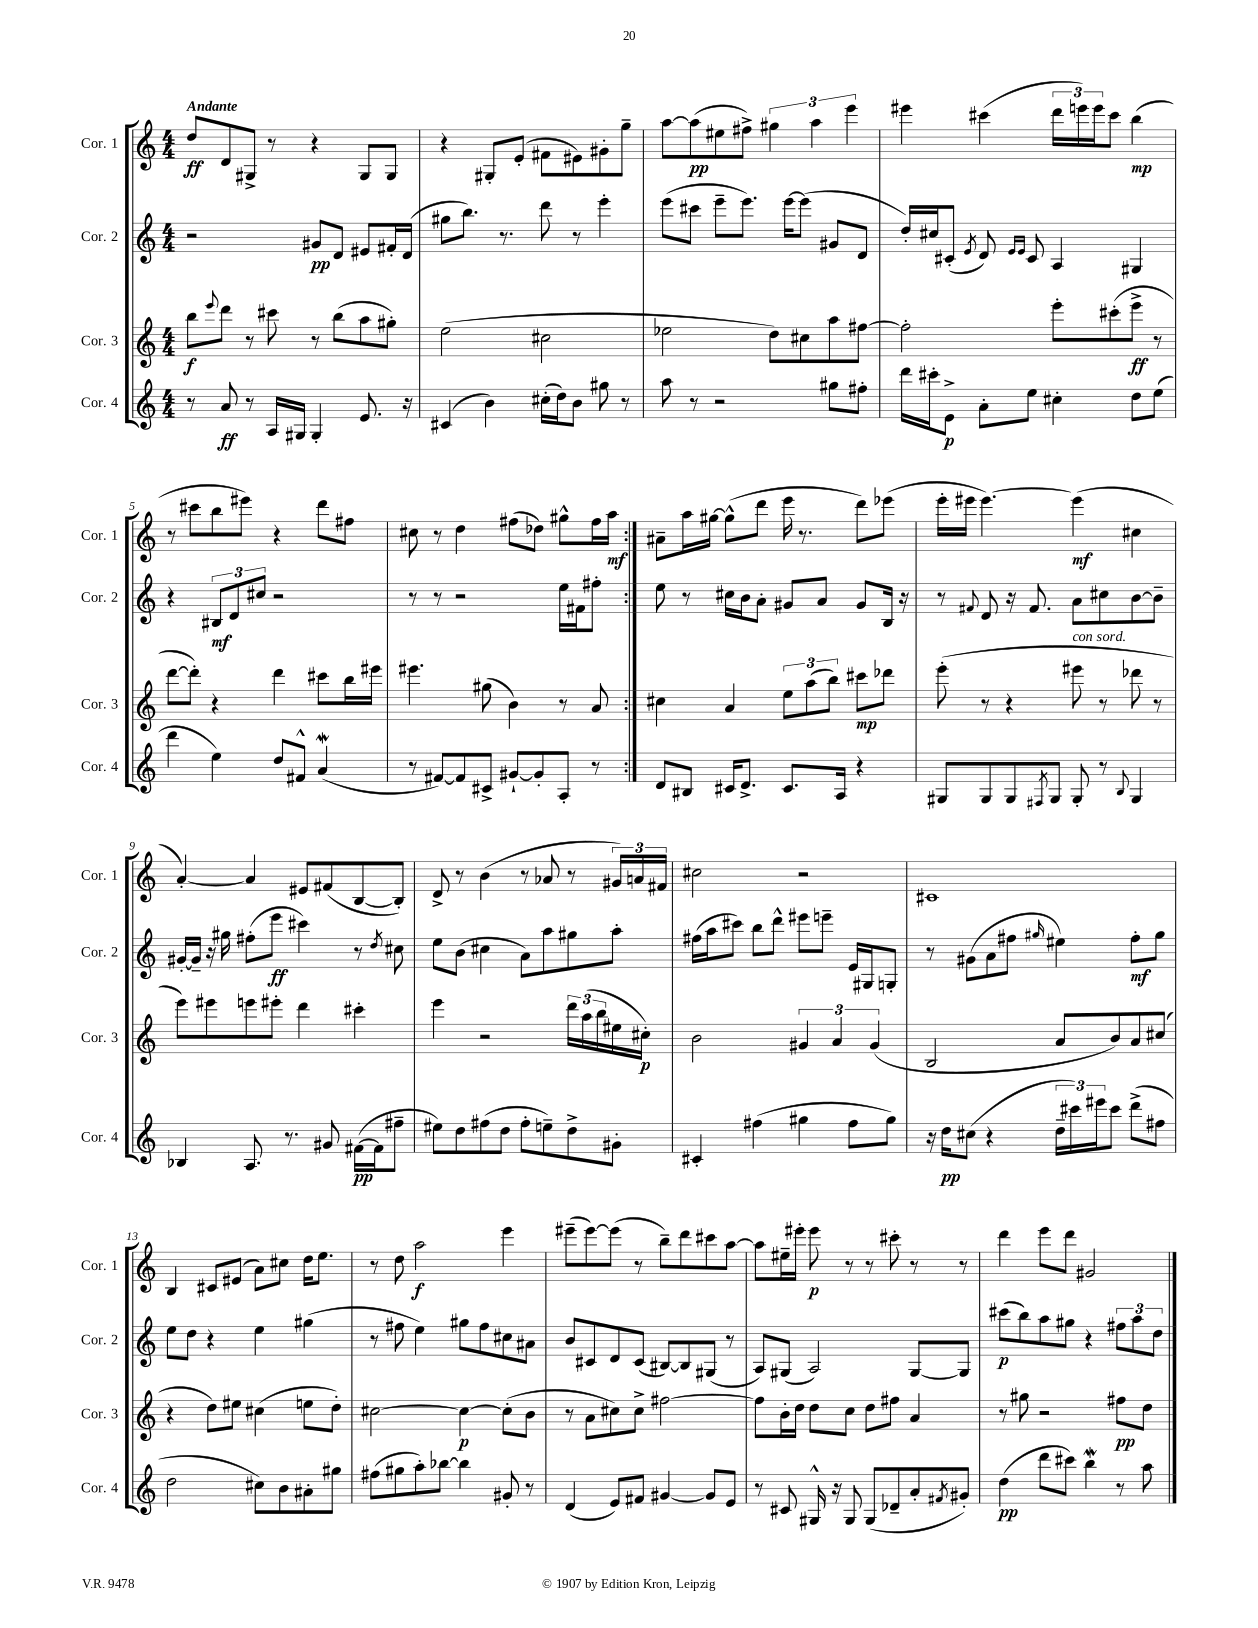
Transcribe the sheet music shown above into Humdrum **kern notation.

**kern	**kern	**kern	**kern
*staff4	*staff3	*staff2	*staff1
*clefG2	*clefG2	*clefG2	*clefG2
*k[]	*k[]	*k[]	*k[]
*M4/4	*M4/4	*M4/4	*M4/4
8r	8bb\L	2r	8dd/L
.	8qqeee/	.	.
8a/	8ddd\J	.	8d/
8r	8r	.	8G#^/J
16A/LL	8ccc#\	.	8r
16G#/JJ	.	.	.
4G#'/	8r	8g#/L	4r
.	(8bb\L	8d/J	.
8.e/	8aa\	8e#/L	8G#/L
.	8gg#'\J)	16f#'/L	8G#/J
16r	.	(16d/JJ	.
=	=	=	=
(4c#/	(2ee\	8gg#\L	4r
.	.	8.bb\J)	.
4b\)	.	.	8G#'/L
.	.	8.r	.
.	.	.	(8e'/J
(16cc#'\LL	2cc#\	8ddd\	8f#\L
16dd\J)	.	.	.
8b\J	.	8r	8e#\)
8gg#\	.	4eee'\	8g#'\
8r	.	.	8gg~\J
=	=	=	=
8aa\	2ee-\	(8eee\L	[8aa\L
8r	.	8ccc#\J	(8aa\]
2r	.	8eee~\L	8ee#\
.	.	8.eee\J)	8ff#^\J)
.	8dd\L)	.	6gg#\
.	.	[16eee\LK	.
.	8cc#\	(8eee\]J	.
.	.	.	6aa\
8gg#\L	8aa\	8g#/L	.
.	.	.	6eee\
8ff#'\J	[8ff#\J	8d/J	.
=	=	=	=
16ddd\LL	2ff#'\]	16dd'/LL)	4eee#\
16ccc#'\J	.	16cc#/J	.
8e^\J	.	(8c#'/J	.
.	.	8qe/	.
8a'\L	.	8d/)	(4ccc#\
.	.	16qqe/LL	.
.	.	16qqe/JJ	.
8ee\J	.	8c#/	.
4cc#'\	8eee'\L	4A/	24ddd\LL
.	.	.	24eee\)
.	.	.	24eee\J
.	(8ccc#'\	.	8ccc#\J
8dd\L	8eee^\J	4G#/	(4bb\
(8ee\J	8r	.	.
=	=	=	=
4ddd\	[8ddd\L	4r	8r
.	8ddd'\]J)	.	8ccc#\L
4ee\)	4r	12B#/L	8bb\
.	.	12d/	.
.	.	.	8eee#\J)
.	.	12cc#/J	.
8dd/L	4ddd\	2r	4r
8f#^^/J	.	.	.
(4a/	8ccc#\L	.	8ddd\L
.	16bb\L	.	8ff#\J
.	16eee#\JJ	.	.
=	=	=	=
8r	4.eee#\	8r	8cc#\
[8f#/L)	.	8r	8r
8f#/]	.	2r	4dd\
8c#^/J	(8gg#\	.	.
[8g#`/L	4b\)	.	(8ff#\L
8g#'/]	.	.	8dd-\J)
8A'/J	8r	16ee\LL	8gg#^^\L
.	.	16f#\J	.
8r	8a/	8ff#'\J	16ff#\L
.	.	.	16aa\JJ
=:|!	=:|!	=:|!	=:|!
8d/L	4cc#\	8ee\	8a#~\L
8B#/J	.	8r	16aa\L
.	.	.	[16gg#\JJ
16c#/LK	4a/	16cc#\LL	(8gg#^^\]L
8.d^/J	.	16b\J	.
.	.	8a'\J	8ddd\J
8.c#/L	12ee\L	8g#/L	16eee\
.	.	.	8.r
.	(12aa\	.	.
.	.	8a/J	.
.	12bb\J)	.	.
16A/Jk	.	.	.
4r	8ccc#\L	8g#/L	8ddd\L)
.	8ddd-\J	16B/Jk	(8eee-\J
.	.	16r	.
=	=	=	=
8G#/L	(8eee'\	8r	16eee'\LL
.	.	.	16eee#\JJ
.	.	8qqf#/	.
8G#/	8r	8d/	[4.eee#\)
8G#/	4r	16r	.
.	.	8.f#/	.
8qF#/	.	.	.
8G#/J	.	.	.
8G#'/	8eee#\	8a\L	(4eee#\]
8r	8r	8cc#\	.
8qqB/	.	.	.
4G#/	8ddd-\	[8b\	4cc#\
.	8r	8b~\]J	.
=	=	=	=
4B-/	8eee\L)	[16g#'/LL	[4a'/)
.	.	16g#~/]JJ	.
.	8eee#\	16r	.
.	.	16gg#\	.
8.A/	8eee\	(8ff#'\L	4a/]
.	8eee#'\J	8eee\J	.
8.r	.	.	.
.	4ddd\	4ccc#\)	8e#/L
8g#/	.	.	(8f#/
([16f#\LL	4ccc#'\	8r	[8B/
16f#\]J	.	.	.
.	.	8qdd/	.
8ff#~\J	.	8cc#\	8B'/]J)
=	=	=	=
8ee#\L)	4eee\	8ee\L	8d^/
8dd\	.	(8b\J	8r
(8ff#\	2r	4cc#\	(4b\
8dd\J	.	.	.
8ff#'\L	.	8a\L)	8r
8ee~\)	.	8aa\	8a-/
8dd^\	24ddd\LL	8gg#\	8r
.	(24aa\	.	.
.	24bb\	.	.
8g#'\J	16ee#\	8aa'\J	24g#/LL)
.	.	.	24a/
.	16cc#'\JJ)	.	.
.	.	.	24f#/JJ
=	=	=	=
4c#'/	2b\	(16ff#\LL	2cc#\
.	.	16aa\J	.
.	.	8ccc#\J)	.
(4ff#\	.	8bb\L	.
.	.	8ddd^^\J	.
4gg#\	6g#/	8eee#\L	2r
.	.	8eee~\J	.
.	6a/	.	.
8ff#\L	.	16e/LL	.
.	.	16G#/J	.
.	(6g#/	.	.
8gg#\J)	.	8G'/J	.
=	=	=	=
16r	2B/	8r	1c#
16dd\LK	.	.	.
(8cc#\J	.	(8g#\L	.
4r	.	8a\	.
.	.	8ff#\J	.
.	.	16qqgg#/	.
24dd~\LL	8a/L	4ee#\)	.
24ccc#\)	.	.	.
24eee#\J	.	.	.
8ccc#\J	8b/)	.	.
(8ddd^\L	8a/	8ff#'\L	.
8ff#\J	(8cc#/J	8gg#\J	.
=	=	=	=
2dd\	4r	8ee\L	4B/
.	.	8dd\J	.
.	8dd\L)	4r	8c#/L
.	8ee#\J	.	(8e#/J
8cc#\L)	(4cc#\	4ee\	8a\L)
8b\	.	.	8cc#\J
8a#'\	8ee\L	(4gg#\	16dd\LK
.	.	.	8.ee\J
8gg#\J	8dd'\J)	.	.
=	=	=	=
(8ff#\L	[2cc#\	8r	8r
8gg#\	.	8ff#\	8dd\
8aa'\)	.	4ee\)	2aa\
[8bb-\J	.	.	.
4bb-\]	4cc#\_	8gg#\L	.
.	.	8ff#\	.
8g#'/	(8cc#'\]L	8cc#\	4eee\
8r	8b\J	8a#\J	.
=	=	=	=
(4d/	8r	8b/L	(8eee#~\L
.	8a\L	8c#/	[8eee#\)
8e/L)	8cc#\)	8d/	(8eee#\]J
8f#/J	8cc#^\J	(8c#/J	8r
[4g#/	[2ff#\	[8B#/L)	8bb~\L)
.	.	8B#/]	8ddd\
8g#/]L	.	(8G#/J	8ccc#\
8e/J	.	8r	[8aa\J
=	=	=	=
8r	8ff#\]L	8A/L)	8aa\]L
8c#/	16b'\L	(8G#/J	16ee#~\L
.	16dd\JJ	.	16eee#'\JJ
16G#^^/	8dd\L	2A/)	8eee#\
16r	.	.	.
8G#/	8cc\J	.	8r
(8G#/L	8dd\L	.	8r
8d-~/	8ff#\J	.	8ccc#'\
8a'/	4a/	[8G#/L	8r
8qf#/	.	.	.
8g#'/J)	.	8G#/]J	8r
=	=	=	=
(4dd\	8r	(8ccc#\L	4ddd\
.	8gg#\	8bb\)	.
8ddd\L	2r	8aa\	8eee\L
8ccc#\J)	.	8gg#\J	8ddd\J
4bb\	.	4r	2g#/
8r	8ff#\L	12ff#\L	.
.	.	12aa\	.
8aa\	8dd\J	.	.
.	.	12dd\J	.
==	==	==	==
*-	*-	*-	*-
